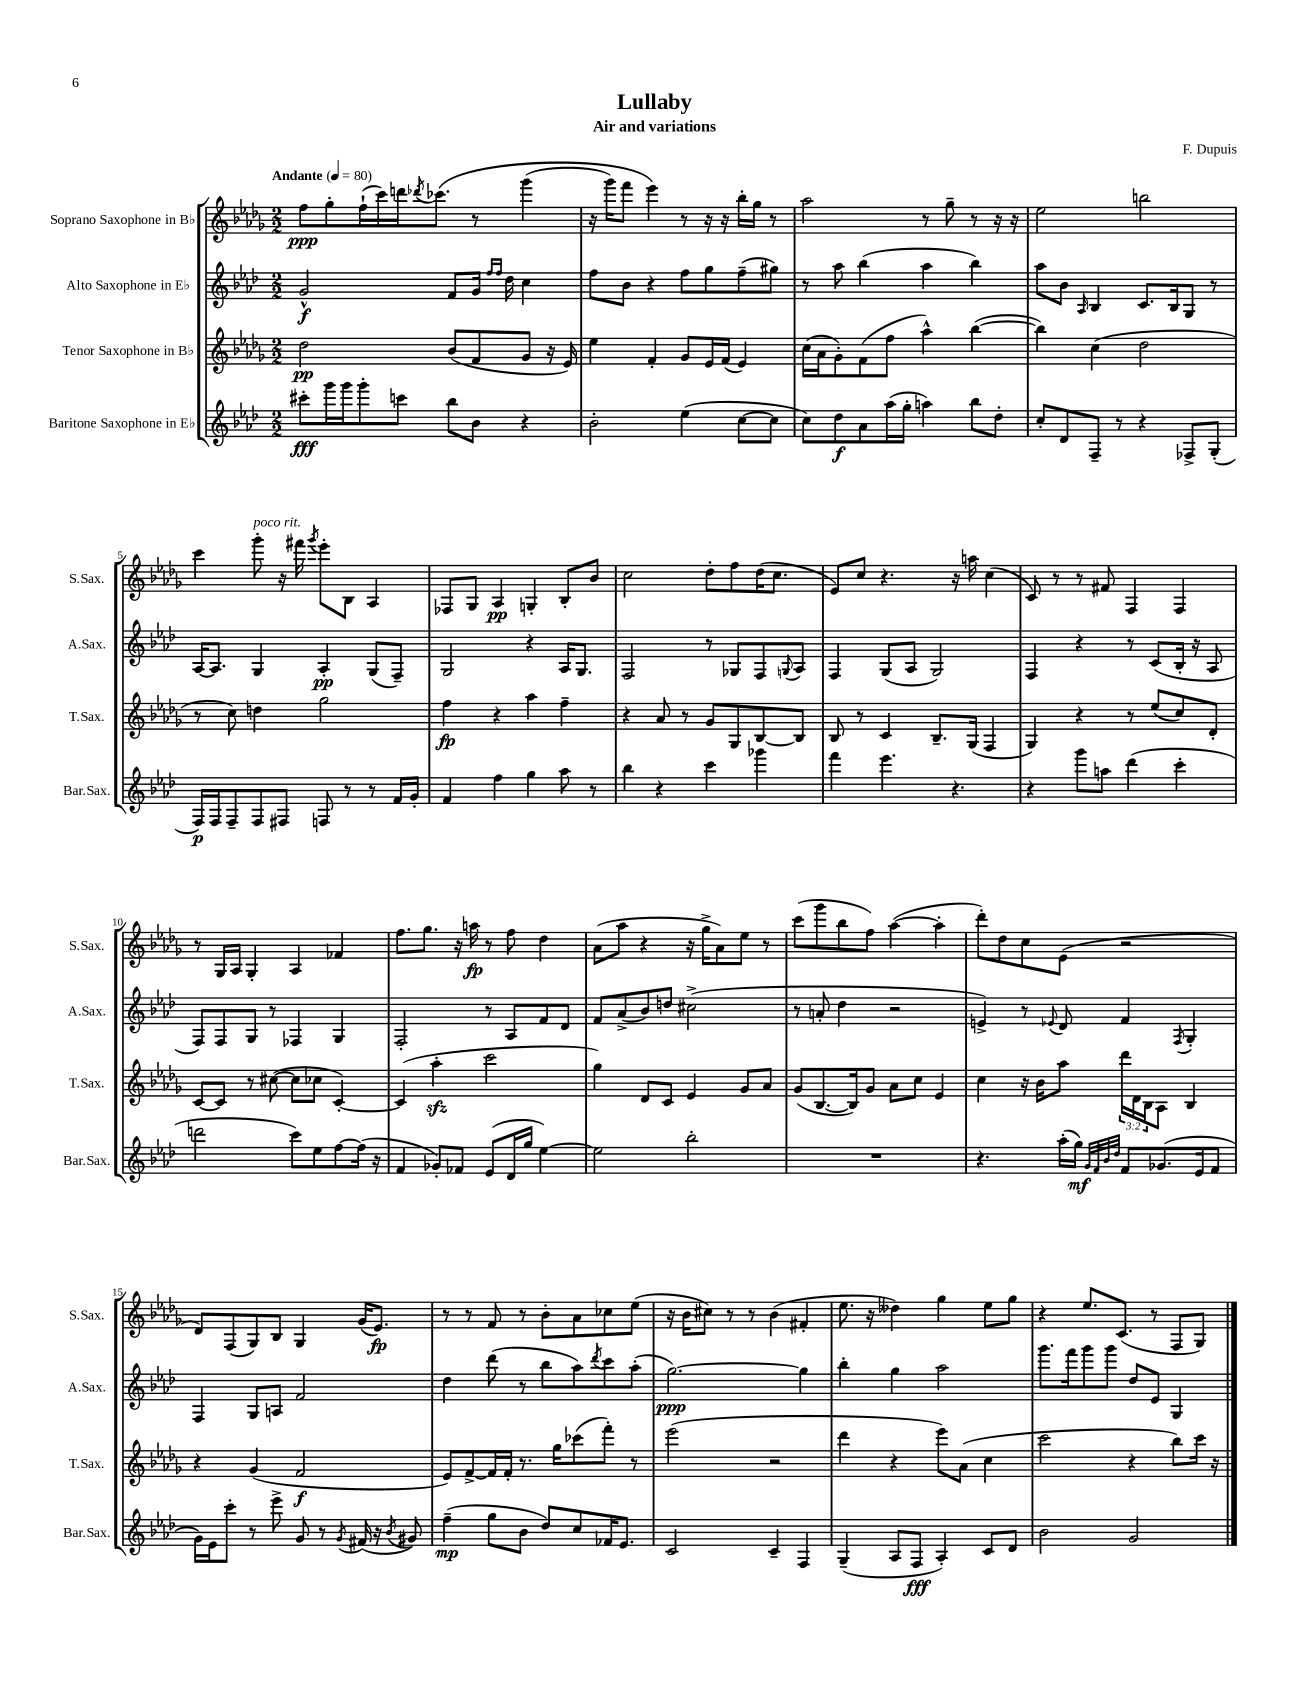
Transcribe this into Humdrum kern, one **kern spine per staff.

**kern	**kern	**kern	**kern
*staff4	*staff3	*staff2	*staff1
*clefG2	*clefG2	*clefG2	*clefG2
*k[b-e-a-d-]	*k[b-e-a-d-g-]	*k[b-e-a-d-]	*k[b-e-a-d-g-]
*M2/2	*M2/2	*M2/2	*M2/2
*MM80	*MM80	*MM80	*MM80
8ccc#'	2dd-	2g^^	8ff
16ggg	.	.	8gg-'
16ggg	.	.	.
8ggg'	.	.	(16ff`
.	.	.	16ccc)
8ccc	.	.	16ddd
.	.	.	8qddd-
.	.	.	&(8.ccc-
8bb-	(8b-	8f	.
8b-	8f	16g	8r
.	.	16qqff	.
.	.	16qqff	.
.	.	16dd-	.
4r	8g-	4cc	(4ggg-
.	16r	.	.
.	16e-)	.	.
=	=	=	=
2b-'	4ee-	8ff	16r
.	.	.	16ggg-)
.	.	8b-	8fff
.	4f'	4r	4eee-&)
(4ee-	8g-	8ff	8r
.	16e-	8gg	16r
.	(16f	.	16r
[8cc	4e-)	(8ff~	16bb-'
.	.	.	16gg-
8cc]	.	8gg#)	8r
=	=	=	=
8cc)	(16cc	8r	2aa-
.	16a-	.	.
8dd-	8g-')	8aa-	.
8a-	(8f	(4bb-	.
(16aa-	8ff	.	.
16gg'	.	.	.
4aa)	4aa-^^)	4aa-	8r
.	.	.	8gg-~
8bb-	([4bb-	4bb-)	8r
8dd-'	.	.	16r
.	.	.	16r
=	=	=	=
8cc'	4bb-])	8aa-	2ee-
8d-	.	8b-	.
.	.	16qqA-	.
8F~	(4cc	4B-	.
8r	.	.	.
4r	2dd-	8.c	2bb
.	.	16B-	.
8F-^	.	8G	.
(8G'	.	8r	.
=	=	=	=
16F)	8r	[16A-	4ccc
16F	.	8.A-]	.
8F~	8cc)	.	.
8F	4dd	4G	8ggg-'
8F#	.	.	16r
.	.	.	16fff#
.	.	.	8qggg-
8F	2gg-	4A-'	8eee-'
8r	.	.	8B-
8r	.	(8G	4A-
16f	.	8F~)	.
16g'	.	.	.
=	=	=	=
4f	4ff	2G	8F-
.	.	.	8G-
4ff	4r	.	4A-
4gg	4aa-	4r	4G'
8aa-	4ff~	16A-	8B-'
.	.	8.G	.
8r	.	.	8b-
=	=	=	=
4bb-	4r	2F	2cc
4r	8a-	.	.
.	8r	.	.
4ccc	8g-	8r	8dd-'
.	8G-	8G-	8ff
4ggg-	[8B-	8F	(16dd-
.	.	.	8.cc
.	.	8qqG	.
.	8B-]	8A-	.
=	=	=	=
4fff	8B-	4F	8e-)
.	8r	.	8cc
4.eee-	4c	(8G	4.r
.	.	8A-	.
.	8.B-~	2G)	.
4.r	.	.	16r
.	(16G-	.	16aa
.	4F	.	(4cc
=	=	=	=
4r	4G-)	4F	8c)
.	.	.	8r
8ggg	4r	4r	8r
8aa	.	.	8f#
(4ddd-	8r	8r	4F
.	(8ee-	(8c	.
4ccc'	8cc)	16B-'	4F
.	.	16r	.
.	8d-'	8A-	.
=	=	=	=
2ddd	[8c	8F)	8r
.	8c]	8F	16G-
.	.	.	16A-
.	8r	8G	4G-'
.	([8cc#	8r	.
8ccc)	8cc#]	4F-	4A-
8ee-	8cc-	.	.
[8ff	[4c')	4G	4f-
(16ff]	.	.	.
16r	.	.	.
=	=	=	=
4f	(4c]	2F'	8.ff
.	.	.	8.gg-
8g-')	4aa-'	.	.
8f-	.	.	16r
.	.	.	16aa
(8e-	2ccc	8r	8r
16d-	.	8A-	8ff
16gg	.	.	.
[4ee-)	.	8f	4dd-
.	.	8d-	.
=	=	=	=
2ee-]	4gg-)	8f	(8a-
.	.	(8a-^	8aa-
.	8d-	8b-)	4r
.	8c	8dd	.
2bb-'	4e-	(2cc#^	16r
.	.	.	16gg-^
.	.	.	8a-)
.	8g-	.	8ee-
.	8a-	.	8r
=	=	=	=
1r	(8g-	8r	(8ccc
.	[8.B-	8a'	8ggg-
.	.	4dd-	8bb-
.	16B-])	.	.
.	8g-	.	8ff)
.	8a-	2r	([4aa-
.	8cc	.	.
.	4e-	.	4aa-']
=	=	=	=
4.r	4cc	4e^)	8ddd-')
.	.	.	8dd-
.	16r	8r	8cc
.	16b-	.	.
.	.	8qqe-	.
(16aa-'	8aa-	8d-	(8e-
16gg)	.	.	.
32qqg	.	.	.
32qqf	.	.	.
32qqb-	.	.	.
32qqdd-	.	.	.
8f	24ddd-	4f	2r
.	24d-	.	.
.	24B-	.	.
(8.g-	8A-	.	.
.	.	8qF	.
.	4B-	4G'	.
16e-	.	.	.
8f	.	.	.
=	=	=	=
16g)	4r	4F	8d-)
16e-	.	.	.
8ccc'	.	.	(8F
8r	(4g-	8G	8G-)
8eee-^	.	8A	8B-
8g	2f	2f	4G-
8r	.	.	.
8qg	.	.	.
(16f#	.	.	(16g-
16r	.	.	8.e-)
8qb-	.	.	.
8g#)	.	.	.
=	=	=	=
(4ff~	8e-)	4dd-	8r
.	[8f^	.	8r
8gg	16f]	(8ddd-	8f
.	16f'	.	.
8b-	8.r	8r	8r
8dd-)	.	8bb-	8b-'
.	16gg-	.	.
8cc	(8ccc-	8aa-)	8a-
.	.	8qddd-	.
16f-	8fff')	8ccc	8cc-
8.e-	.	.	.
.	8r	(8aa-'	(8ee-
=	=	=	=
2c	(2eee-	[2.gg)	16r
.	.	.	16b-
.	.	.	8cc#)
.	.	.	8r
.	.	.	8r
4c~	2r	.	(4b-
4F	.	4gg]	4f#'
=	=	=	=
(4G~	4ddd-	4bb-'	8.ee-
.	.	.	16r
8A-	4r	4gg	4dd--)
8F	.	.	.
4A-')	8eee-)	2aa-	4gg-
.	(8a-	.	.
8c	4cc	.	8ee-
8d-	.	.	8gg-
=	=	=	=
2b-	2ccc	8.ggg	4r
.	.	16fff	.
.	.	8ggg	8.ee-
.	.	8ggg	.
.	.	.	(8.c
2g	4r	8dd-	.
.	.	8e-	8r
.	8bb-)	4G	8F
.	16ccc	.	8G-)
.	16r	.	.
==	==	==	==
*-	*-	*-	*-
